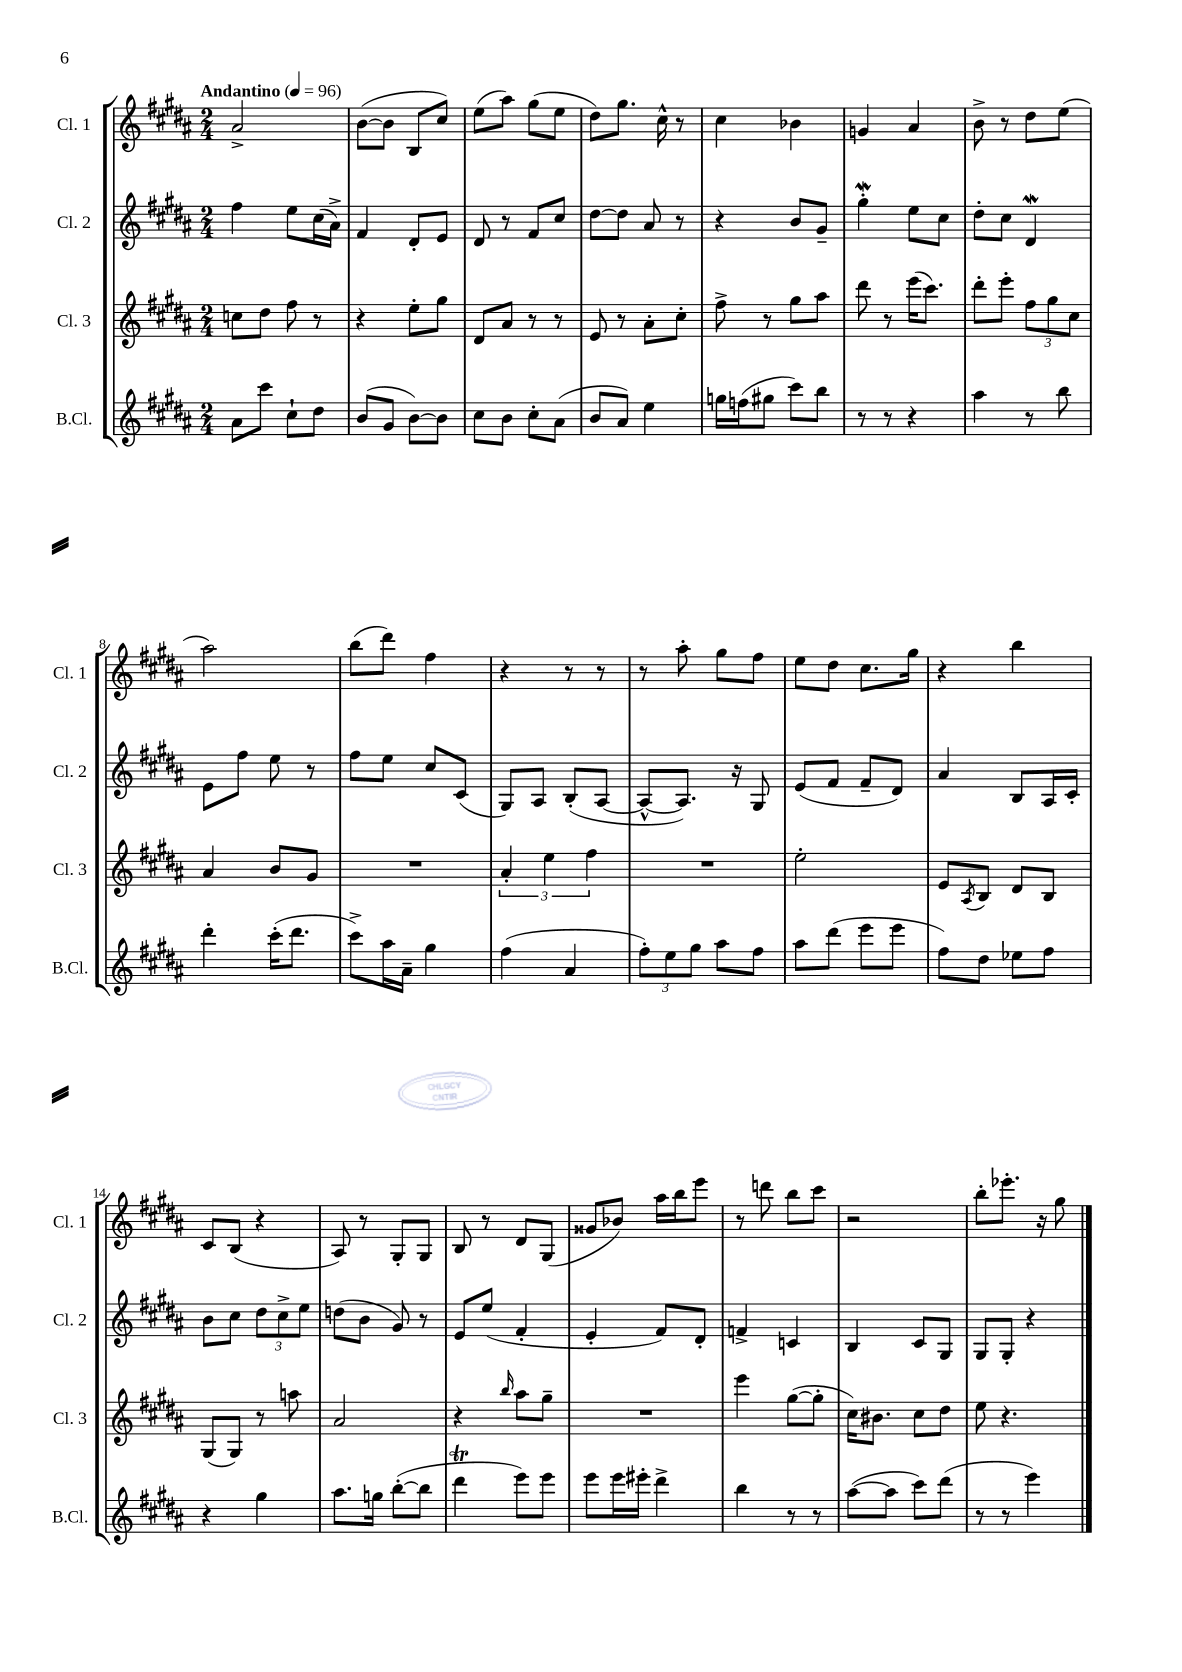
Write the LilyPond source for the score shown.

<<
\new StaffGroup <<
\new Staff = "s0" \with { instrumentName = "Cl. 1" shortInstrumentName = "Cl. 1" } {
    \clef treble \key b \major \numericTimeSignature \time 2/4 \tempo "Andantino" 4 = 96
    ais'2-> |
    b'8~( b'8 b8 cis''8) |
    e''8( ais''8) gis''8( e''8 |
    dis''8) gis''8. cis''16-^ r8 |
    cis''4 bes'4 |
    g'4 ais'4 |
    b'8-> r8 dis''8 e''8( |
    ais''2) |
    b''8( dis'''8) fis''4 |
    r4 r8 r8 |
    r8 ais''8-. gis''8 fis''8 |
    e''8 dis''8 cis''8. gis''16 |
    r4 b''4 |
    cis'8 b8( r4 |
    ais8) r8 gis8-. gis8 |
    b8 r8 dis'8 gis8( |
    gisis'8 bes'8) ais''16 b''16 e'''8 |
    r8 d'''8 b''8 cis'''8 |
    r2 |
    b''8-. ees'''8.-. r16 gis''8 \bar "|." |
}
\new Staff = "s1" \with { instrumentName = "Cl. 2" shortInstrumentName = "Cl. 2" } {
    \clef treble \key b \major \numericTimeSignature \time 2/4
    fis''4 e''8 cis''16( ais'16->) |
    fis'4 dis'8-. e'8 |
    dis'8 r8 fis'8 cis''8 |
    dis''8~ dis''8 ais'8 r8 |
    r4 b'8 gis'8-- |
    gis''4-.\mordent e''8 cis''8 |
    dis''8-. cis''8 dis'4\mordent |
    e'8 fis''8 e''8 r8 |
    fis''8 e''8 cis''8 cis'8( |
    gis8) ais8 b8-.( ais8~ |
    ais8~-^ ais8.) r16 gis8 |
    e'8( fis'8 fis'8-- dis'8) |
    ais'4 b8 ais16 cis'16-. |
    b'8 cis''8 \tuplet 3/2 { dis''8 cis''8-> e''8 } |
    d''8( b'8 gis'8) r8 |
    e'8 e''8( fis'4-. |
    e'4-. fis'8) dis'8-. |
    f'4-> c'4 |
    b4 cis'8 gis8 |
    gis8 gis8-. r4 \bar "|." |
}
\new Staff = "s2" \with { instrumentName = "Cl. 3" shortInstrumentName = "Cl. 3" } {
    \clef treble \key b \major \numericTimeSignature \time 2/4
    c''8 dis''8 fis''8 r8 |
    r4 e''8-. gis''8 |
    dis'8 ais'8 r8 r8 |
    e'8 r8 ais'8-. cis''8-. |
    fis''8-> r8 gis''8 ais''8 |
    dis'''8 r8 e'''16( cis'''8.) |
    dis'''8-. e'''8-. \tuplet 3/2 { fis''8 gis''8 cis''8 } |
    ais'4 b'8 gis'8 |
    R2 |
    \tuplet 3/2 { ais'4-. e''4 fis''4 } |
    R2 |
    e''2-. |
    e'8 \acciaccatura { ais8 } b8 dis'8 b8 |
    gis8( gis8) r8 a''8 |
    ais'2 |
    r4 \grace { b''16 } ais''8 gis''8-- |
    R2 |
    e'''4 gis''8~( gis''8-. |
    cis''16) bis'8. cis''8 dis''8 |
    e''8 r4. \bar "|." |
}
\new Staff = "s3" \with { instrumentName = "B.Cl." shortInstrumentName = "B.Cl." } {
    \clef treble \key b \major \numericTimeSignature \time 2/4
    ais'8 cis'''8 cis''8-! dis''8 |
    b'8( gis'8 b'8~) b'8 |
    cis''8 b'8 cis''8-. ais'8( |
    b'8 ais'8) e''4 |
    g''16 f''16( gis''8 cis'''8) b''8 |
    r8 r8 r4 |
    ais''4 r8 b''8 |
    dis'''4-. cis'''16-.( dis'''8. |
    cis'''8->) ais''16 ais'16-- gis''4 |
    fis''4( ais'4 |
    \tuplet 3/2 { fis''8-.) e''8 gis''8 } ais''8 fis''8 |
    ais''8 dis'''8( e'''8 e'''8 |
    fis''8) dis''8 ees''8 fis''8 |
    r4 gis''4 |
    ais''8. g''16 b''8~-.( b''8 |
    dis'''4\trill e'''8) e'''8 |
    e'''8 e'''16 eis'''16-. dis'''4-> |
    b''4 r8 r8 |
    ais''8~( ais''8 cis'''8) dis'''8( |
    r8 r8 e'''4) \bar "|." |
}
>>
>>
